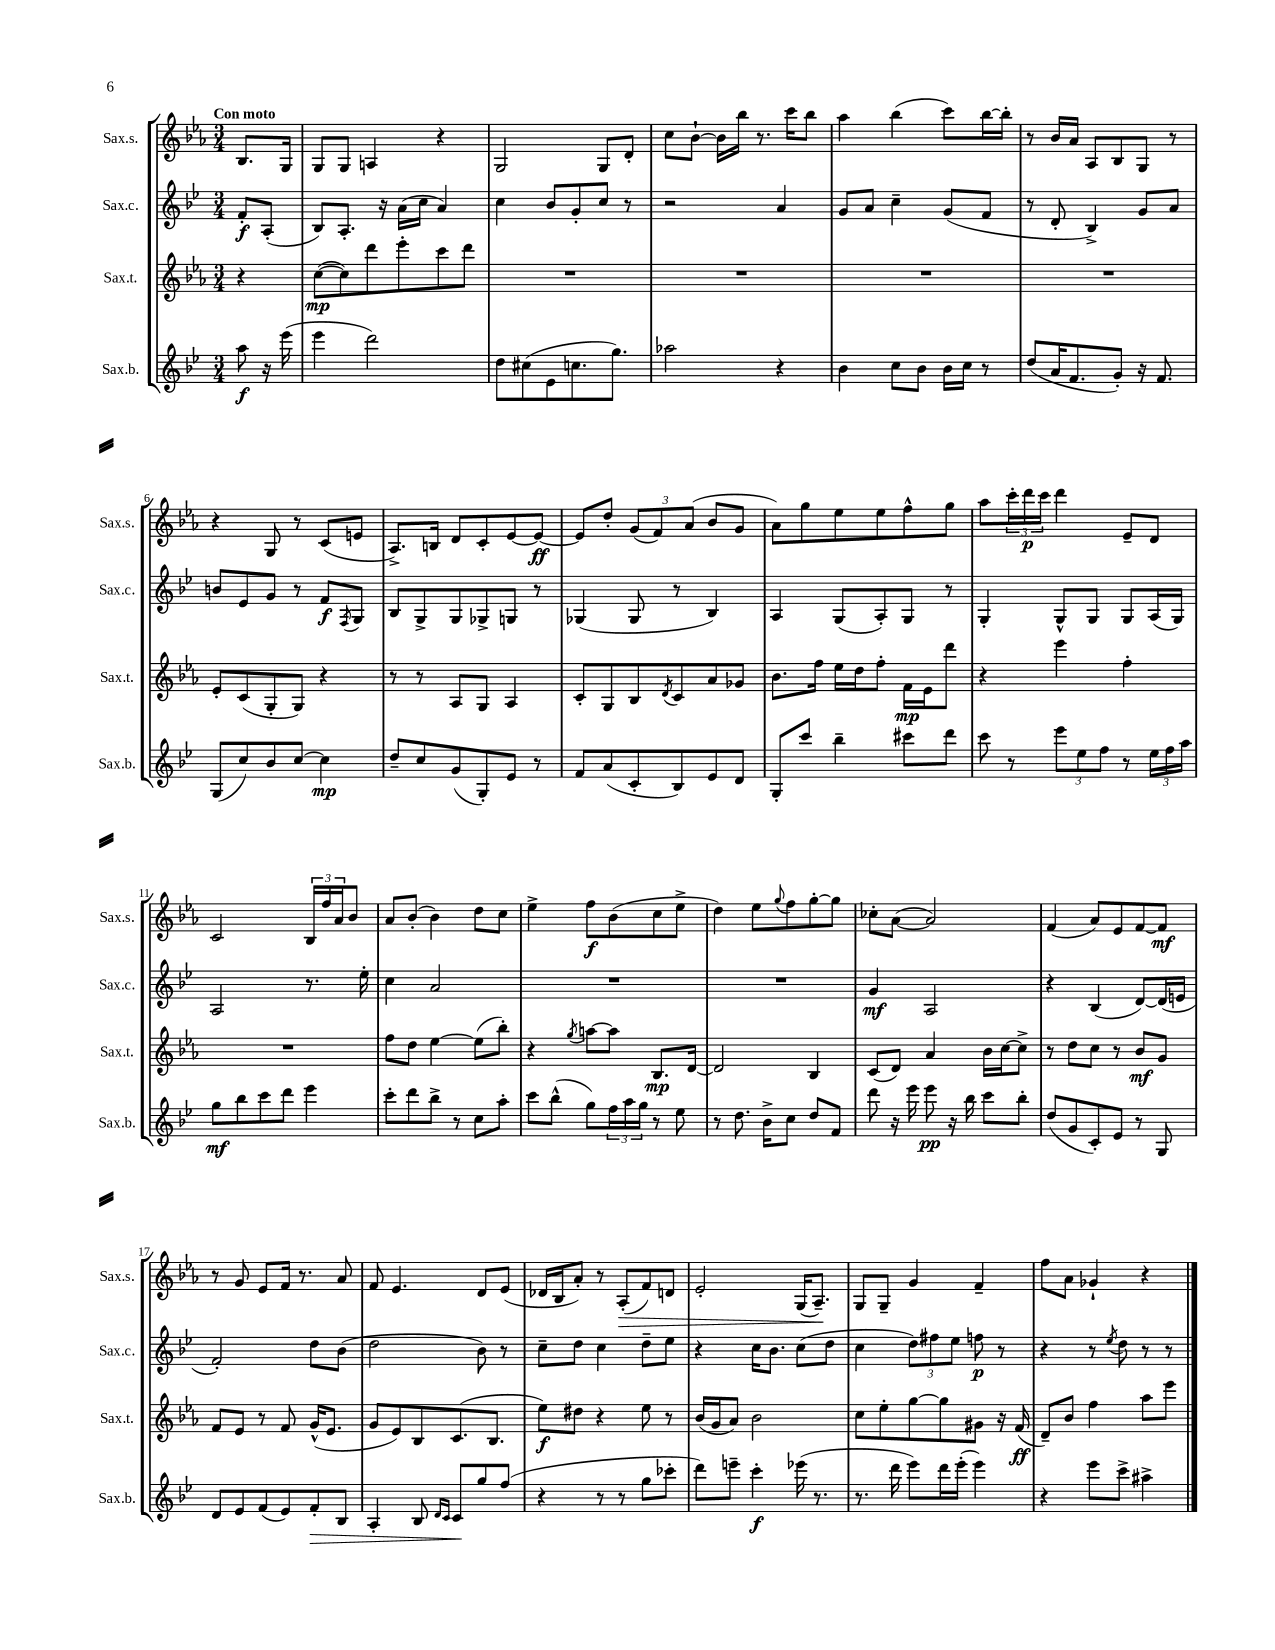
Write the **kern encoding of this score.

**kern	**kern	**kern	**kern
*staff4	*staff3	*staff2	*staff1
*clefG2	*clefG2	*clefG2	*clefG2
*k[b-e-]	*k[b-e-a-]	*k[b-e-]	*k[b-e-a-]
*M3/4	*M3/4	*M3/4	*M3/4
8aa	4r	8f'	8.B-
16r	.	(8A'	.
(16eee-	.	.	16G
=	=	=	=
4eee-	([8cc	8B-)	8G
.	8cc])	8.A'	8G
2ddd)	8ddd	.	4A
.	.	16r	.
.	8eee-'	(16a	.
.	.	16cc	.
.	8ccc	4a)	4r
.	8ddd	.	.
=	=	=	=
8dd	2.r	4cc	2G
(8cc#	.	.	.
8e-	.	8b-	.
8.cc	.	8g'	.
.	.	8cc	8G
8.gg)	.	.	.
.	.	8r	8d'
=	=	=	=
2aa-	2.r	2r	8cc
.	.	.	[8b-`
.	.	.	16b-]
.	.	.	16bb-
.	.	.	8.r
4r	.	4a	.
.	.	.	16ccc
.	.	.	8bb-
=	=	=	=
4b-	2.r	8g	4aa-
.	.	8a	.
8cc	.	4cc~	(4bb-
8b-	.	.	.
16b-	.	(8g	8ccc)
16cc	.	.	.
8r	.	8f	[16bb-
.	.	.	16bb-']
=	=	=	=
(8dd	2.r	8r	8r
16a	.	8d'	16b-
8.f	.	.	16a-
.	.	4B-^)	8A-
8g')	.	.	8B-
16r	.	8g	8G
8.f	.	.	.
.	.	8a	8r
=	=	=	=
(8G	8e-'	8b	4r
8cc)	(8c	8e-	.
8b-	8G'	8g	8G
[8cc	8G)	8r	8r
4cc]	4r	8f	(8c
.	.	8qF	.
.	.	8G	8e
=	=	=	=
8dd~	8r	8B-	8.A-^)
8cc	8r	8G^	.
.	.	.	16B
(8g	8A-	8G	8d
8G')	8G	8G-^	8c'
8e-	4A-	8G	[8e-
8r	.	8r	8e-_
=	=	=	=
8f	8c'	(4G-	8e-]
(8a	8G	.	8dd'
8c'	8B-	8G-	(12g
.	.	.	12f)
.	8qd	.	.
8B-)	8c	8r	.
.	.	.	(12a-
8e-	8a-	4B-)	8b-
8d	8g-	.	8g
=	=	=	=
8G'	8.b-	4A	8a-)
8ccc	.	.	8gg
.	16ff	.	.
4bb-~	16ee-	(8G	8ee-
.	16dd	.	.
.	8ff'	8A')	8ee-
8ccc#	16f	8G	8ff^^
.	16e-	.	.
8ddd	8ddd	8r	8gg
=	=	=	=
8ccc	4r	4G'	8aa-
8r	.	.	24ccc'
.	.	.	24ddd
.	.	.	24ccc
12eee-	4eee-	8G^^	4ddd
12ee-	.	.	.
.	.	8G	.
12ff	.	.	.
8r	4ff'	8G	8e-~
24ee-	.	(16A	8d
24ff	.	.	.
.	.	16G)	.
24aa	.	.	.
=	=	=	=
8gg	2.r	2A	2c
8bb-	.	.	.
8ccc	.	.	.
8ddd	.	.	.
4eee-	.	8.r	24B-
.	.	.	24ff
.	.	.	24a-
.	.	.	8b-
.	.	16ee-'	.
=	=	=	=
8ccc'	8ff	4cc	8a-
8ddd	8dd	.	(8b-'
8bb-^	[4ee-	2a	4b-)
8r	.	.	.
8cc	(8ee-]	.	8dd
8aa'	8bb-')	.	8cc
=	=	=	=
8ccc	4r	2.r	4ee-^
(8bb-^^	.	.	.
.	8qgg	.	.
8gg)	[8aa	.	8ff
24ff	8aa]	.	(8b-
24aa	.	.	.
24gg	.	.	.
8r	8.B-	.	8cc
8ee-	.	.	8ee-^
.	[16d	.	.
=	=	=	=
8r	2d]	2.r	4dd)
8.dd	.	.	.
.	.	.	8ee-
16b-^	.	.	.
.	.	.	8qqgg
8cc	.	.	8ff
8dd	4B-	.	[8gg'
8f	.	.	8gg]
=	=	=	=
8ddd	(8c	4g	8cc-'
16r	8d)	.	([8a-
16eee-	.	.	.
8eee-	4a-	2A	2a-])
16r	.	.	.
16bb-	.	.	.
8ccc	16b-	.	.
.	[16cc	.	.
8bb-'	8cc^]	.	.
=	=	=	=
(8dd	8r	4r	(4f
8g	8dd	.	.
8c')	8cc	(4B-	8a-)
8e-	8r	.	8e-
8r	8b-	[8d)	[8f
8G	8g	(16d]	8f]
.	.	16e	.
=	=	=	=
8d	8f	2f')	8r
8e-	8e-	.	8g
(8f	8r	.	8e-
8e-)	8f	.	16f
.	.	.	8.r
8f'	(16g^^	8dd	.
.	8.e-	.	.
8B-	.	(8b-	8a-
=	=	=	=
4A'	8g	2dd	8f
.	8e-)	.	4.e-
8B-	8B-	.	.
16qqd	.	.	.
16qqc	.	.	.
8c	(8.c	.	.
8gg	.	8b-)	8d
.	8.B-	.	.
(8ff	.	8r	(8e-
=	=	=	=
4r	8ee-)	8cc~	16d-
.	.	.	16B-
.	8dd#	8dd	8a-')
8r	4r	4cc	8r
8r	.	.	(8A-'
8gg	8ee-	8dd~	8f)
8ccc-'	8r	8ee-	8d
=	=	=	=
8ddd)	(16b-	4r	2e-'
.	16g	.	.
8eee~	8a-)	.	.
4ccc'	2b-	16cc	.
.	.	8.b-	.
(16eee-	.	(8cc	(16G
8.r	.	.	8.A-~)
.	.	8dd	.
=	=	=	=
8.r	8cc	4cc	8G
.	8ee-'	.	8G~
16ddd	.	.	.
8eee-)	[8gg	12dd)	4g
.	.	12ff#	.
16ddd	8gg]	.	.
.	.	12ee-	.
(16eee-'	.	.	.
4eee-)	8g#	8ff	4f~
.	16r	8r	.
.	(16f	.	.
=	=	=	=
4r	8d~)	4r	8ff
.	8b-	.	8a-
8eee-	4ff	8r	4g-`
.	.	8qee-	.
8ccc^	.	8dd	.
4aa#^	8aa-	8r	4r
.	8eee-	8r	.
==	==	==	==
*-	*-	*-	*-
